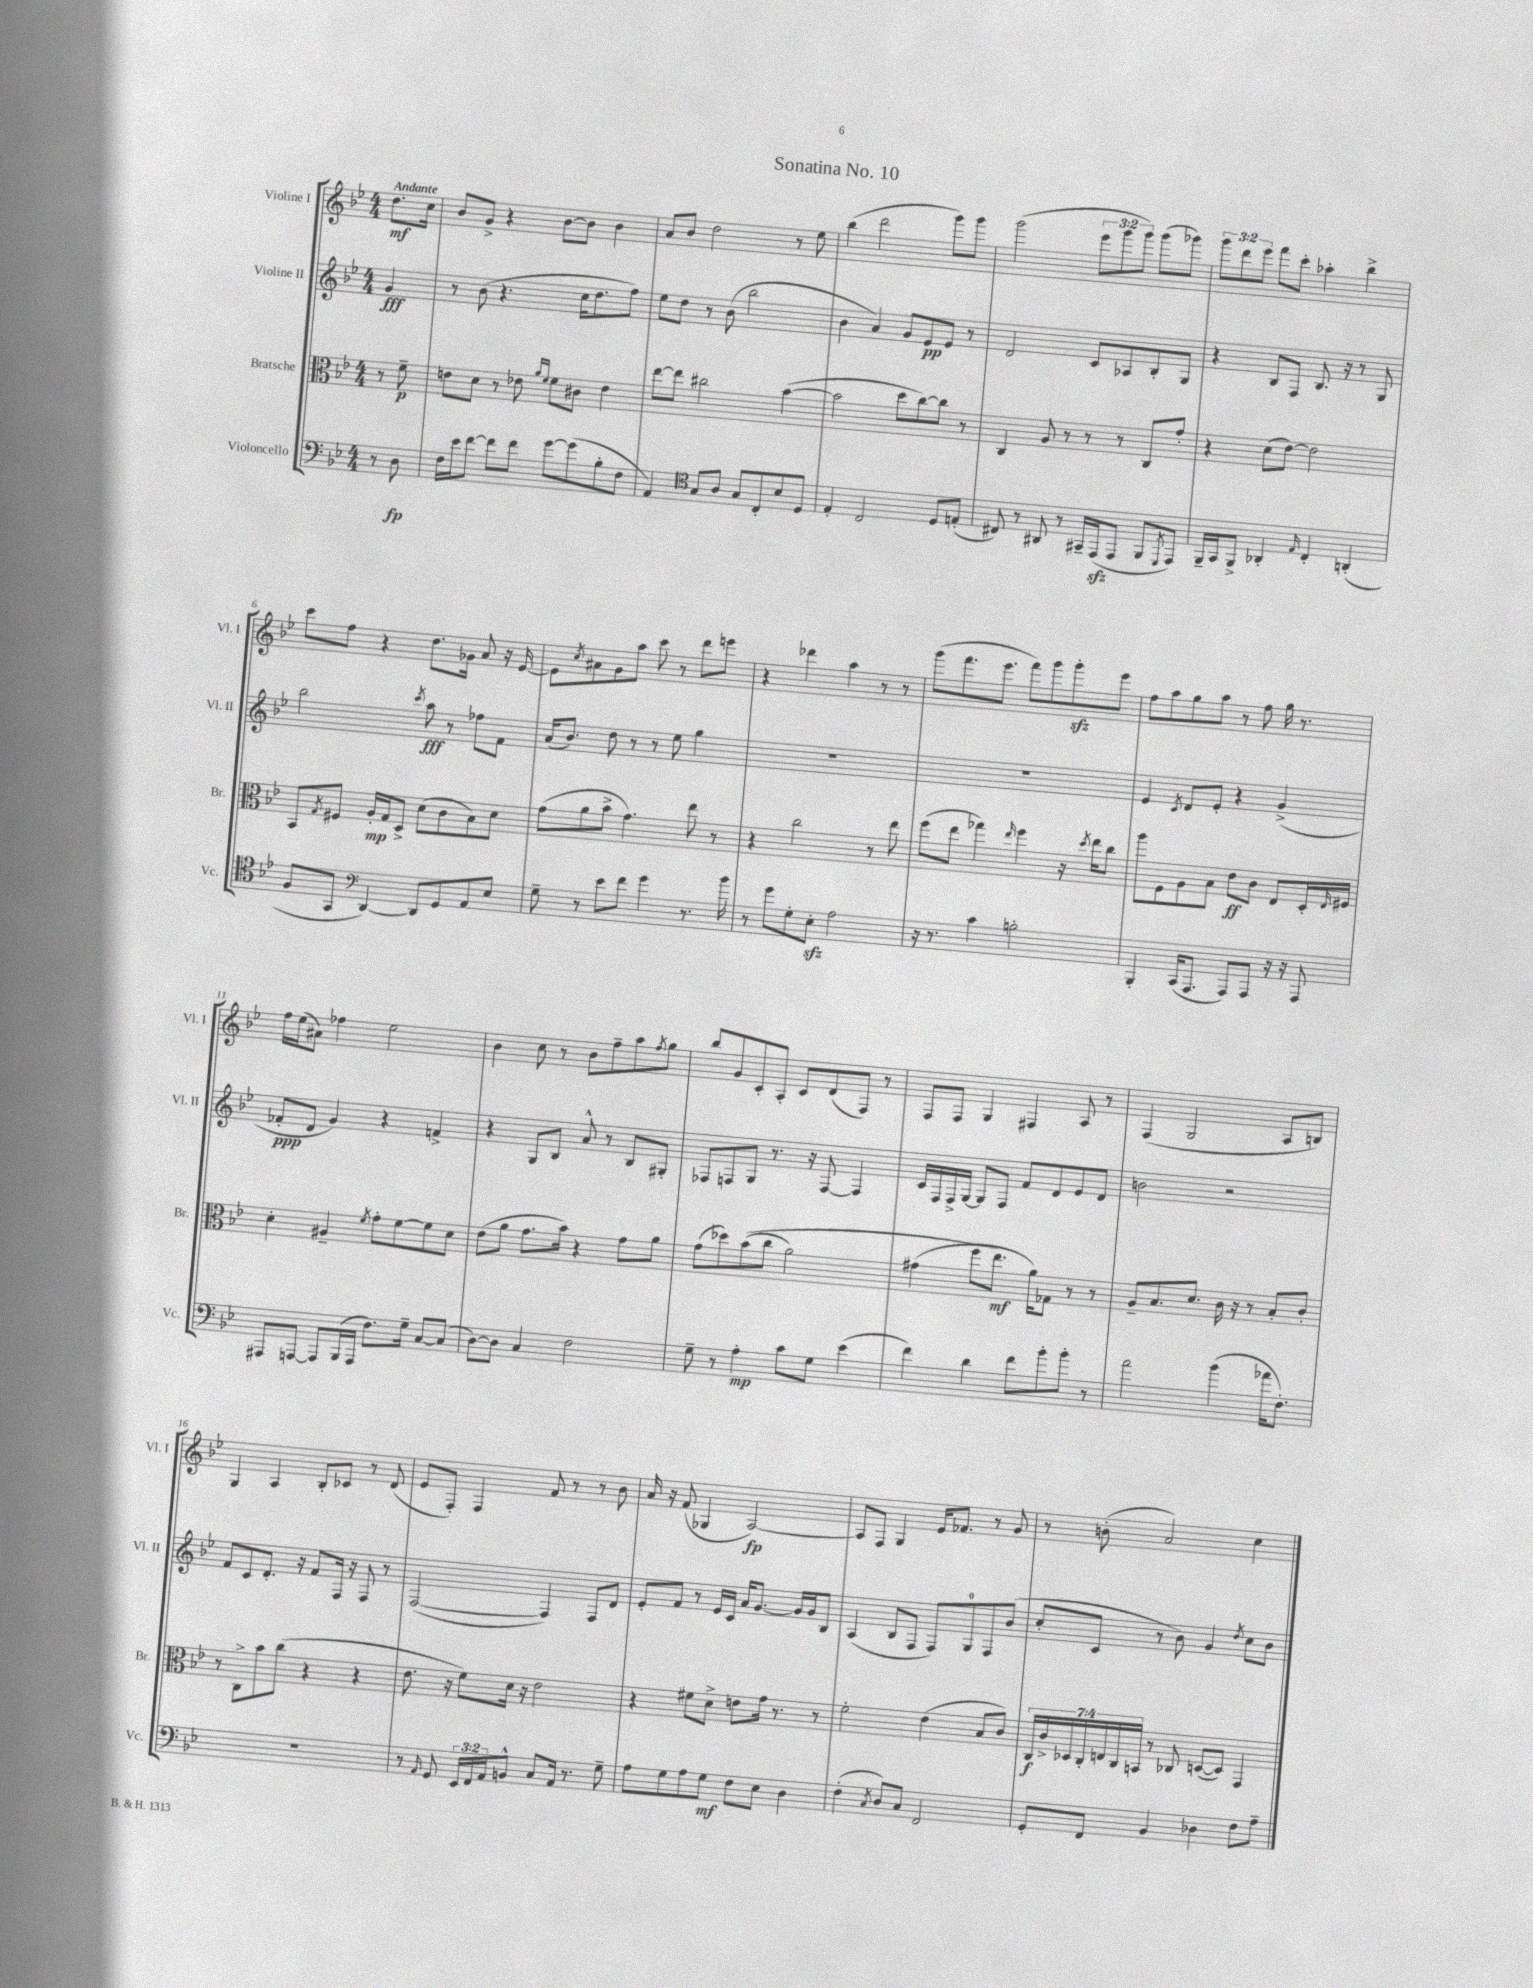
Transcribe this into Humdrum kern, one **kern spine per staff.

**kern	**dynam	**kern	**dynam	**kern	**dynam	**kern	**dynam
*part4	*part4	*part3	*part3	*part2	*part2	*part1	*part1
*staff4	*staff4	*staff3	*staff3	*staff2	*staff2	*staff1	*staff1
*I"Violoncello	*	*I"Bratsche	*	*I"Violine II	*	*I"Violine I	*
*I'Vc.	*	*I'Br.	*	*I'Vl. II	*	*I'Vl. I	*
*clefF4	*	*clefC3	*	*clefG2	*	*clefG2	*
*k[b-e-]	*	*k[b-e-]	*	*k[b-e-]	*	*k[b-e-]	*
*M4/4	*	*M4/4	*	*M4/4	*	*M4/4	*
=	=	=	=	=	=	=	=
!	!	!	!	!	!	!LO:TX:a:B:t=Andante	!
8r	.	8r	.	4g/	fff	8.dd\L	mf
8D\	fp	8f~\	p	.	.	.	.
.	.	.	.	.	.	16cc\Jk	.
=1	=1	=1	=1	=1	=1	=1	=1
16F\LL	.	8en\L	.	8r	.	8b-/L	.
16e-\J	.	.	.	.	.	.	.
[8f\J	.	8d\J	.	(8b-\	.	8g^/J	.
8f\L]	.	8r	.	4.r	.	4r	.
8f\J	.	8e-X\	.	.	.	.	.
.	.	16qqa/LL	.	.	.	.	.
.	.	16qqf/JJ	.	.	.	.	.
[8g\L	.	8f\L	.	.	.	[8b-\L	.
(8g\]	.	8c#X\J	.	16cc\KL	.	8b-\J]	.
.	.	.	.	8.dd\	.	.	.
8B-'\	.	4e-\	.	.	.	4b-\	.
8F\J	.	.	.	8ff\J)	.	.	.
=2	=2	=2	=2	=2	=2	=2	=2
4AA/)	.	[8ee-\L	.	8ee-\L	.	8a/L	.
.	.	8ee-\J]	.	8dd\J	.	8b-/J	.
*clefC4	*	*	*	*	*	*	*
8G/L	.	2cc#X\	.	8r	.	2dd\	.
8A/J	.	.	.	(8b-\	.	.	.
8G/L	.	.	.	2bb-\	.	.	.
8C'/	.	.	.	.	.	.	.
8B-/	.	([4b-\	.	.	.	8r	.
8D/J	.	.	.	.	.	8ee-\	.
=3	=3	=3	=3	=3	=3	=3	=3
4E-'/	.	2b-\]	.	4b-\	.	(4bb-\	.
2C/	.	.	.	4a/)	.	2ddd\	.
.	.	8dd\L	.	8g/L	.	.	.
.	.	[8cc\)	.	8e-/	pp	.	.
8D/L	.	8cc\J]	.	8e-/J	.	8ggg\L)	.
(8En'/J	.	8r	.	8r	.	8ggg\J	.
=4	=4	=4	=4	=4	=4	=4	=4
8C#X/)	.	4C/	.	2d/	.	(2ggg\	.
8r	.	.	.	.	.	.	.
8AA#X/	.	8A/	.	.	.	.	.
8r	.	8r	.	.	.	.	.
16GG#X~/LL	.	8r	.	8c/L	.	12eee-\L	.
(16EE-zz/J	.	.	.	.	.	.	.
.	.	.	.	.	.	12ggg\	.
8EE-/J	.	8r	.	8A-X/	.	.	.
.	.	.	.	.	.	12ggg\J)	.
8FF/L	.	8C/L	.	8B-'/	.	(8ggg\L	.
8qDD/	.	.	.	.	.	.	.
8EE-/J)	.	8g'/J	.	8G/J	.	8ggg-X\J)	.
=5	=5	=5	=5	=5	=5	=5	=5
16FF~/LL	.	4r	.	4r	.	12ggg\L	.
16GG/J	.	.	.	.	.	.	.
.	.	.	.	.	.	12ddd\	.
8FF^/J	.	.	.	.	.	.	.
.	.	.	.	.	.	12eee-\J	.
4AA-X'/	.	(8d\L	.	8B-/L	.	8fff\L	.
.	.	[8e-\J)	.	8F/J	.	8ccc'\J	.
16qqE-/	.	.	.	.	.	.	.
4C'/	.	2e-\]	.	8.B-/	.	4aa-X'\	.
.	.	.	.	16r	.	.	.
(4AAn'/	.	.	.	8r	.	4bb-^\	.
.	.	.	.	8G/	.	.	.
!!LO:LB:g=z
=6	=6	=6	=6	=6	=6	=6	=6
8F/L	.	8BB-/L	.	2bb-\	.	8ccc\L	.
.	.	8qG/	.	.	.	.	.
8GG/J	.	8F#X/J	.	.	.	8ff\J	.
*clefF4	*	*	*	*	*	*	*
[4DD/)	.	16A'/LL	mp	.	.	4r	.
.	.	16G/J	.	.	.	.	.
.	.	8D^/J	.	.	.	.	.
.	.	.	.	8qccc/	.	.	.
8DD/L]	.	(8d\L	.	8aa\	fff	8.dd\L	.
8GG/	.	8c\	.	8r	.	.	.
.	.	.	.	.	.	16g-X\Jk	.
8AA/	.	8B-\)	.	8ff-X\L	.	8a/	.
8E-/J	.	8d\J	.	8f\J	.	16r	.
.	.	.	.	.	.	[16e-/	.
=7	=7	=7	=7	=7	=7	=7	=7
8G~\	.	(8g\L	.	(16a/KL	.	8e-\L]	.
.	.	.	.	8.b-/J)	.	.	.
.	.	.	.	.	.	8qcc/	.
8r	.	8a\	.	.	.	8a#X\	.
8e-\L	.	8b-^\J	.	8dd\	.	8g\	.
8f\J	.	4.g\)	.	8r	.	8aa\J	.
4g\	.	.	.	8r	.	8ccc\	.
.	.	.	.	8ee-\	.	8r	.
8.r	.	8ee-\	.	4gg\	.	8ddd\L	.
.	.	8r	.	.	.	8eeen\J	.
16b-\	.	.	.	.	.	.	.
=8	=8	=8	=8	=8	=8	=8	=8
8r	.	4r	.	1r	.	4r	.
8g\L	.	.	.	.	.	.	.
8G'\	.	2cc\	.	.	.	4ddd-X\	.
8E-zz'\J	.	.	.	.	.	.	.
2A\	.	.	.	.	.	4aa\	.
.	.	8r	.	.	.	8r	.
.	.	8ee-\	.	.	.	8r	.
=9	=9	=9	=9	=9	=9	=9	=9
16r	.	(8ff\L	.	1r	.	(8ggg\L	.
8.r	.	.	.	.	.	.	.
.	.	8ee-\J	.	.	.	8.fff\	.
4c\	.	4gg-X\)	.	.	.	.	.
.	.	.	.	.	.	8.eee-\J	.
.	.	16qqee-/	.	.	.	.	.
2Bn'\	.	4ff\	.	.	.	8fff\L)	.
.	.	.	.	.	.	8ggg\	.
.	.	16r	.	.	.	8gggzz'\	.
.	.	8qdd/	.	.	.	.	.
.	.	16ee-\KL	.	.	.	.	.
.	.	8cc\J	.	.	.	8eee-\J	.
=10	=10	=10	=10	=10	=10	=10	=10
4BBB-'/	.	8aa\L	.	4e-/	.	8ff\L	.
.	.	8F\	.	.	.	8aa\	.
.	.	.	.	8qc/	.	.	.
(16CC/KL	.	8A\	.	8d/L	.	8gg\	.
8.AAA/J	.	.	.	.	.	.	.
.	.	8B-\J	.	8e-'/J	.	8aa\J	.
8AAA/L)	.	8e-\L	ff	4r	.	8r	.
8AAA/J	.	8c\J	.	.	.	8ff\	.
16r	.	8E-/L	.	(4g^/	.	16gg\	.
16r	.	.	.	.	.	8.r	.
8AAA/	.	16D'/L	.	.	.	.	.
.	.	16qqE-/	.	.	.	.	.
.	.	16F#X/JJ	.	.	.	.	.
!!LO:LB:g=z
=11	=11	=11	=11	=11	=11	=11	=11
8AAA#X/L	.	4d'\	.	8f-X'/L	ppp	16ff\LL	.
.	.	.	.	.	.	(16ee-\J	.
[8AAAn/J	.	.	.	8d/J	.	8a#X\J)	.
8AAA/L]	.	4A#X~/	.	4g/)	.	4ff-X\	.
(16BBB-/L	.	.	.	.	.	.	.
16AAA/JJ	.	.	.	.	.	.	.
.	.	8qf/	.	.	.	.	.
8.F\L)	.	8g'\L	.	4r	.	2ee-\	.
.	.	[8f\	.	.	.	.	.
16G~\Jk	.	.	.	.	.	.	.
[8C/L	.	8f\]	.	4fn^/	.	.	.
(8C/J]	.	8d\J	.	.	.	.	.
=12	=12	=12	=12	=12	=12	=12	=12
[8D\L)	.	(8e-\L	.	4r	.	4b-\	.
8D\J]	.	8a\J	.	.	.	.	.
4C/	.	8.g\L	.	8G/L	.	8cc\	.
.	.	.	.	8B-/J	.	8r	.
.	.	16b-\Jk)	.	.	.	.	.
2F\	.	4r	.	8a^^/	.	8b-\L	.
.	.	.	.	8r	.	8ff~\	.
.	.	8g\L	.	8B-/L	.	8aa\	.
.	.	.	.	.	.	8qff/	.
.	.	8a\J	.	8G#X'/J	.	8gg\J	.
=13	=13	=13	=13	=13	=13	=13	=13
8G~\	.	(8g\L	.	8F-X/L	.	8bb-/L	.
8r	.	8dd-X\)	.	8Fn/	.	8g/	.
4A'\	mp	((8b-\	.	8G/J	.	8c'/	.
.	.	8cc\J	.	8.r	.	8A'/J	.
8c\L	.	2a\)	.	.	.	8c/L	.
.	.	.	.	16r	.	.	.
8G\J	.	.	.	[8F/	.	(8d/	.
(4e-\	.	.	.	4F/]	.	8F/J)	.
.	.	.	.	.	.	8r	.
=14	=14	=14	=14	=14	=14	=14	=14
4f\)	.	(4g#X\	.	16c/LL	.	8F/L	.
.	.	.	.	16F/	.	.	.
.	.	.	.	16F^/	.	8F/J	.
.	.	.	.	[16G/JJ	.	.	.
4d\	.	8ff\L	.	8G/L]	.	4G/	.
.	.	8.ee-\J)	mf	8F/J	.	.	.
8f\L	.	.	.	8f/L	.	4F#X/	.
.	.	16a\KL)	.	.	.	.	.
8b-'\	.	8G-X\J	.	8d/	.	.	.
8b-'\J	.	8r	.	8e-/	.	8A/	.
8r	.	8r	.	8d/J	.	8r	.
=15	=15	=15	=15	=15	=15	=15	=15
2a\	.	8A~/L	.	2bn\	.	(4F/	.
.	.	8.B-/	.	.	.	.	.
.	.	.	.	.	.	2G/	.
.	.	8.d/J	.	.	.	.	.
(4b-\	.	16c\	.	2r	.	.	.
.	.	16r	.	.	.	.	.
.	.	8r	.	.	.	.	.
16a-X\KL	.	8B-'/L	.	.	.	8A/L	.
8.F'\J)	.	.	.	.	.	.	.
.	.	8c'/J	.	.	.	8Bn/J)	.
!!LO:LB:g=z
=16	=16	=16	=16	=16	=16	=16	=16
1r	.	8r	.	8f/L	.	4G/	.
.	.	8C^\L	.	8c/	.	.	.
.	.	8b-\	.	8.d'/J	.	4A/	.
.	.	(8cc\J	.	.	.	.	.
.	.	.	.	16r	.	.	.
.	.	4r	.	8f/L	.	8B-'/L	.
.	.	.	.	16F/Jk	.	8c-X/J	.
.	.	.	.	16r	.	.	.
.	.	4r	.	8F/	.	8r	.
.	.	.	.	8r	.	(8d/	.
=17	=17	=17	=17	=17	=17	=17	=17
8r	.	8.e-\	.	([2F/	.	8e-/L	.
16qqAA/	.	.	.	.	.	.	.
8GG/	.	.	.	.	.	8F'/J)	.
.	.	16r	.	.	.	.	.
24EE-/LL	.	8f\L)	.	.	.	4F/	.
24FF/	.	.	.	.	.	.	.
24AA/J	.	.	.	.	.	.	.
8BBn^^/J	.	16d\Jk	.	.	.	.	.
.	.	16r	.	.	.	.	.
8C/L	.	2e-\	.	4F/])	.	8f/	.
16AA/Jk	.	.	.	.	.	8r	.
8.r	.	.	.	.	.	.	.
.	.	.	.	8F/L	.	8r	.
8G~\	.	.	.	8d/J	.	8b-\	.
=18	=18	=18	=18	=18	=18	=18	=18
8A\L	.	4r	.	8e-'/L	.	16a/	.
.	.	.	.	.	.	16r	.
8G\	.	.	.	8f/J	.	(8f/	.
8A\	.	8f#X\L	.	8r	.	4G-X/	.
8G\J	mf	8d^\J	.	16e-/LL	.	.	.
.	.	.	.	16c/JJ	.	.	.
8F\L	.	8en\L	.	16a/KL	.	[2A/)	fp
.	.	.	.	[8.g/J	.	.	.
8E-\J	.	16g\Jk	.	.	.	.	.
.	.	8.r	.	.	.	.	.
4D\	.	.	.	16g/LL]	.	.	.
.	.	.	.	16g/J	.	.	.
.	.	8r	.	8B-/J	.	.	.
=19	=19	=19	=19	=19	=19	=19	=19
(4F'\	.	2f'\	.	(4A/	.	8A/L]	.
.	.	.	.	.	.	8F/J	.
8qC/	.	.	.	.	.	.	.
8D/L)	.	.	.	8B-/L	.	4G/	.
8C/J	.	.	.	8F/J	.	.	.
2FF/	.	(4e-\	.	8F/L)	.	16e-/KL	.
.	.	.	.	.	.	8.f-X/J	.
.	.	.	.	8G/	.	.	.
.	.	8B-/L	.	8F/	.	8r	.
.	.	8c/J)	.	(8b-/J	.	8g/	.
=20	=20	=20	=20	=20	=20	=20	=20
8GG'/L	.	28C/LL	f	8cc'/L	.	8r	.
.	.	28c^/	.	.	.	.	.
.	.	28D-X/	.	.	.	.	.
.	.	28C'/	.	.	.	.	.
8FF/J	.	.	.	8c/J	.	(8bn'\	.
.	.	28En/	.	.	.	.	.
.	.	28C/	.	.	.	.	.
.	.	28BBn/JJ	.	.	.	.	.
4BB-/	.	8r	.	8r	.	2a/)	.
.	.	8C-X/	.	8b-\)	.	.	.
4D-X\	.	([8Dn/L	.	4g/	.	.	.
.	.	8D/J])	.	.	.	.	.
.	.	.	.	8qdd/	.	.	.
8F\L	.	4GG/	.	8cc\L	.	4cc\	.
8A~\J	.	.	.	8b-\J	.	.	.
==	==	==	==	==	==	==	==
*-	*-	*-	*-	*-	*-	*-	*-
